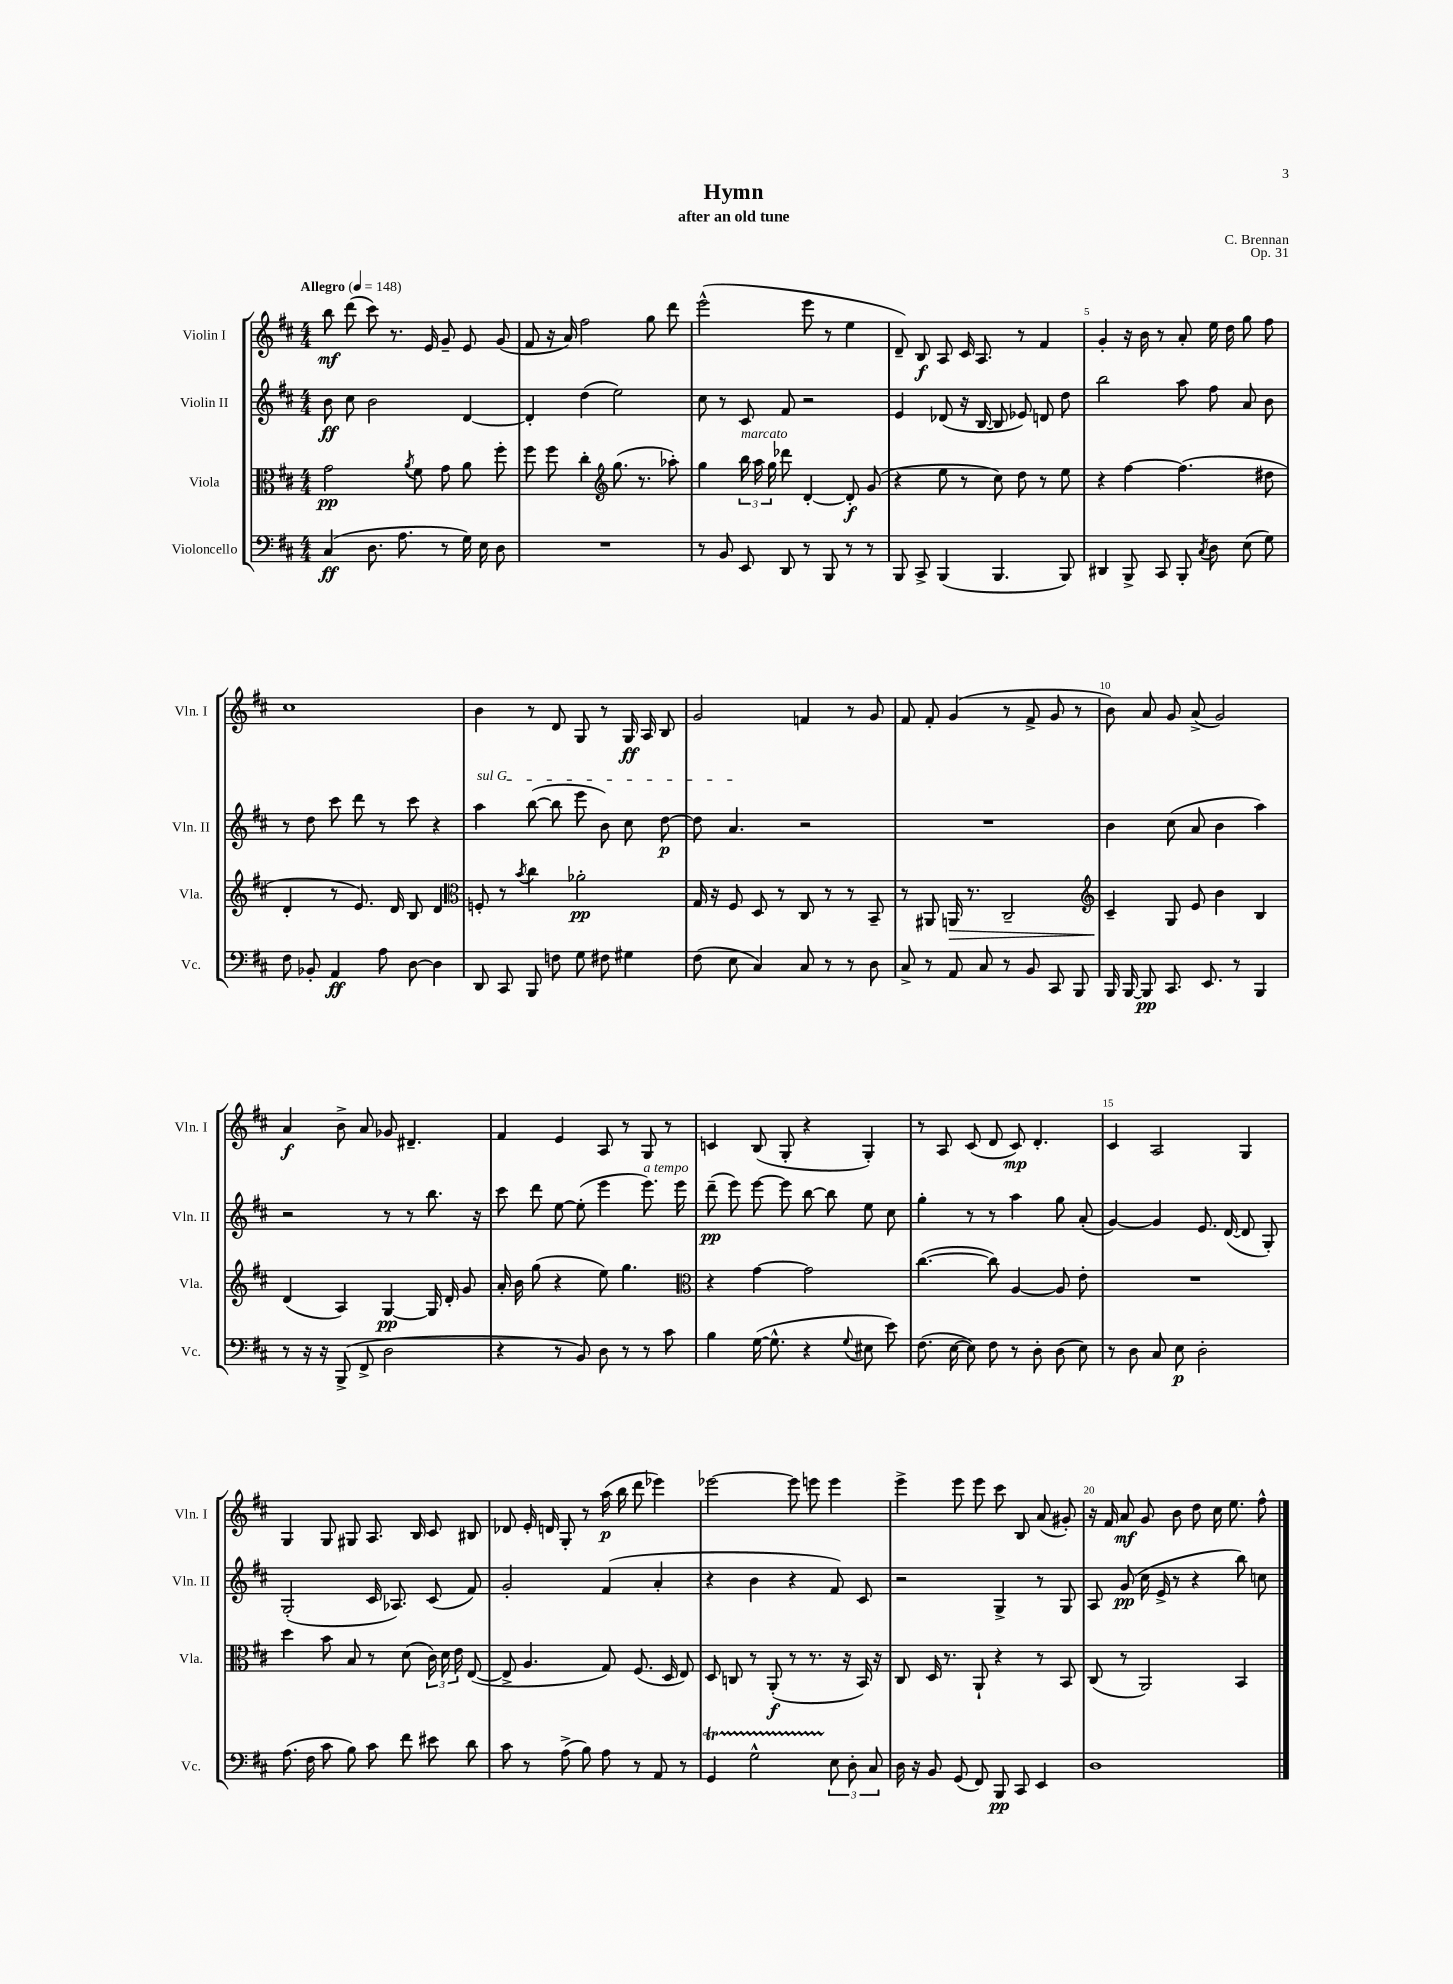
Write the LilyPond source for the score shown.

\header { title = "Hymn" composer = "C. Brennan" subtitle = "after an old tune" opus = "Op. 31" }
<<
\new StaffGroup <<
\new Staff = "s0" \with { instrumentName = "Violin I" shortInstrumentName = "Vln. I" } {
    \clef treble \key d \major \numericTimeSignature \time 4/4 \tempo "Allegro" 4 = 148
    \autoBeamOff b''8\mf d'''8( cis'''8) r8. e'16 g'8-- e'8 g'8( |
    fis'8 r16 a'16) fis''2 g''8 d'''8 |
    e'''2-^( e'''8 r8 e''4 |
    d'8--) b8\f a8 cis'16 a8. r8 fis'4 |
    g'4-. r16 b'16 r8 a'8-. e''16 d''16 g''8 fis''8 |
    cis''1 |
    b'4 r8 d'8 g8 r8 g16\ff a16 b8 |
    g'2 f'4 r8 g'8 |
    fis'8 fis'8-. g'4( r8 fis'8-> g'8 r8 |
    b'8) a'8 g'8 a'8->( g'2) |
    a'4\f b'8-> a'8 ges'8 dis'4.-- |
    fis'4 e'4 a8 r8 g8 r8 |
    c'4 b8( g8-. r4 g4-.) |
    r8 a8 cis'8( d'8 cis'8\mp) d'4.-. |
    cis'4 a2 g4 |
    g4 g8 gis8 a8. b16 cis'8 bis8 |
    des'8 e'16-. d'16 g8-. r8 a''16\p( b''16 d'''8 ees'''4) |
    ees'''2~ ees'''8 e'''8 e'''4 |
    e'''4-> e'''8 e'''8 cis'''8 b8 a'8( gis'8-.) |
    r16 fis'16 a'8\mf g'8 b'8 d''8 cis''16 e''8. fis''8-^ \bar "|." |
}
\new Staff = "s1" \with { instrumentName = "Violin II" shortInstrumentName = "Vln. II" } {
    \clef treble \key d \major \numericTimeSignature \time 4/4
    \autoBeamOff b'8\ff cis''8 b'2 d'4~ |
    d'4-. d''4( e''2) |
    cis''8 r8 cis'8 fis'8 r2 |
    e'4 des'8( r16 b16~ b8 ees'8) d'8 d''8 |
    b''2 a''8 fis''8 a'8 b'8 |
    r8 d''8 cis'''8 d'''8 r8 cis'''8 r4 |
    \once \override TextSpanner.bound-details.left.text = \markup { \italic "sul G" } a''4\startTextSpan b''8~( b''8 e'''8 b'8) cis''8 d''8~\p |
    d''8 a'4.\stopTextSpan r2 |
    R1 |
    b'4 cis''8( a'8 b'4 a''4) |
    r2 r8 r8 b''8. r16 |
    cis'''8 d'''8 e''8~ e''8-.( e'''4 e'''8.^\markup { \italic "a tempo" }) e'''16 |
    d'''8--\pp( e'''8) e'''8~ e'''8 b''8~ b''8 e''8 cis''8 |
    g''4-. r8 r8 a''4 g''8 a'8-.( |
    g'4~) g'4 e'8. d'16~( d'8 g8-.) |
    g2-.( cis'16 aes8.) cis'8( fis'8) |
    g'2-. fis'4( a'4-. |
    r4 b'4 r4 fis'8) cis'8 |
    r2 g4-> r8 g8 |
    a8 g'8\pp( cis''16 e'16-> r8 r4 b''8) c''8 \bar "|." |
}
\new Staff = "s2" \with { instrumentName = "Viola" shortInstrumentName = "Vla." } {
    \clef alto \key d \major \numericTimeSignature \time 4/4
    \autoBeamOff g'2\pp \acciaccatura { a'8 } fis'8 g'8 a'8 fis''8-. |
    fis''8 fis''8 cis''4-. \clef treble g''8.( r8. aes''8-.) |
    g''4 \tuplet 3/2 { b''16^\markup { \italic "marcato" } a''16 g''16 } des'''8 d'4~-. d'8-.\f g'8( |
    r4 e''8 r8 cis''8) d''8 r8 e''8 |
    r4 fis''4~ fis''4.( dis''8 |
    d'4-. r8 e'8.) d'16 b8 d'4 |
    \clef alto f8-. r8 \acciaccatura { b'8 } cis''4 aes'2-.\pp |
    g16 r16 fis8 d8 r8 cis8 r8 r8 b,8-- |
    r8 ais,8 a,16\> r8. cis2-- |
    \clef treble cis'4--\! g8 e'8 b'4 b4 |
    d'4( a4) g4~\pp g16 d'16-. g'8 |
    a'16-. b'16 g''8( r4 e''8) g''4. |
    \clef alto r4 g'4~ g'2 |
    cis''4.~( cis''8) a4~ a8 e'8-. |
    R1 |
    d''4 b'8 b8 r8 d'8( \tuplet 3/2 { cis'16) d'16 e'16 } e8~( |
    e8-> a4. g8) fis8.( d16 e8) |
    d8 c8 r8 a,8-.\f( r8 r8. r16 b,16) r16 |
    cis8 d16 r8. a,8-! r4 r8 b,8 |
    cis8( r8 a,2) b,4 \bar "|." |
}
\new Staff = "s3" \with { instrumentName = "Violoncello" shortInstrumentName = "Vc." } {
    \clef bass \key d \major \numericTimeSignature \time 4/4
    \autoBeamOff cis4\ff( d8. a8. r8 g16) e16 d8 |
    R1 |
    r8 b,8 e,8 d,8 r8 b,,8 r8 r8 |
    b,,8 cis,8-> b,,4( b,,4. b,,8) |
    dis,4 b,,8-> cis,8 b,,8-. \acciaccatura { cis8 } d8 e8( g8) |
    fis8 bes,8-. a,4\ff a8 d8~ d4 |
    d,8 cis,8 b,,8 f8 g8 fis8 gis4 |
    fis8( e8 cis4) cis8 r8 r8 d8 |
    cis8-> r8 a,8 cis8 r8 b,8 cis,8 b,,8 |
    b,,16 b,,16~ b,,8\pp cis,8. e,8. r8 b,,4 |
    r8 r16 r16 b,,8->( fis,8-> d2 |
    r4 r8 b,8) d8 r8 r8 cis'8 |
    b4 g16~( g8.-^ r4 \appoggiatura { g8 } eis8 e'8) |
    fis8.( e16~ e8) fis8 r8 d8-. d8( e8) |
    r8 d8 cis8 e8\p d2-. |
    a8.( fis16 cis'8 b8) cis'8 fis'8 eis'8 d'8 |
    cis'8 r8 a8->( b8) a8 r8 a,8 r8 |
    g,4\startTrillSpan g2-^ \tuplet 3/2 { e8\stopTrillSpan d8-. cis8 } |
    d16 r16 b,8 g,8( fis,8) b,,8\pp cis,8 e,4 |
    d1 \bar "|." |
}
>>
>>
\layout { \context { \Score \override BarNumber.break-visibility = ##(#f #t #t) barNumberVisibility = #(every-nth-bar-number-visible 5) } }
